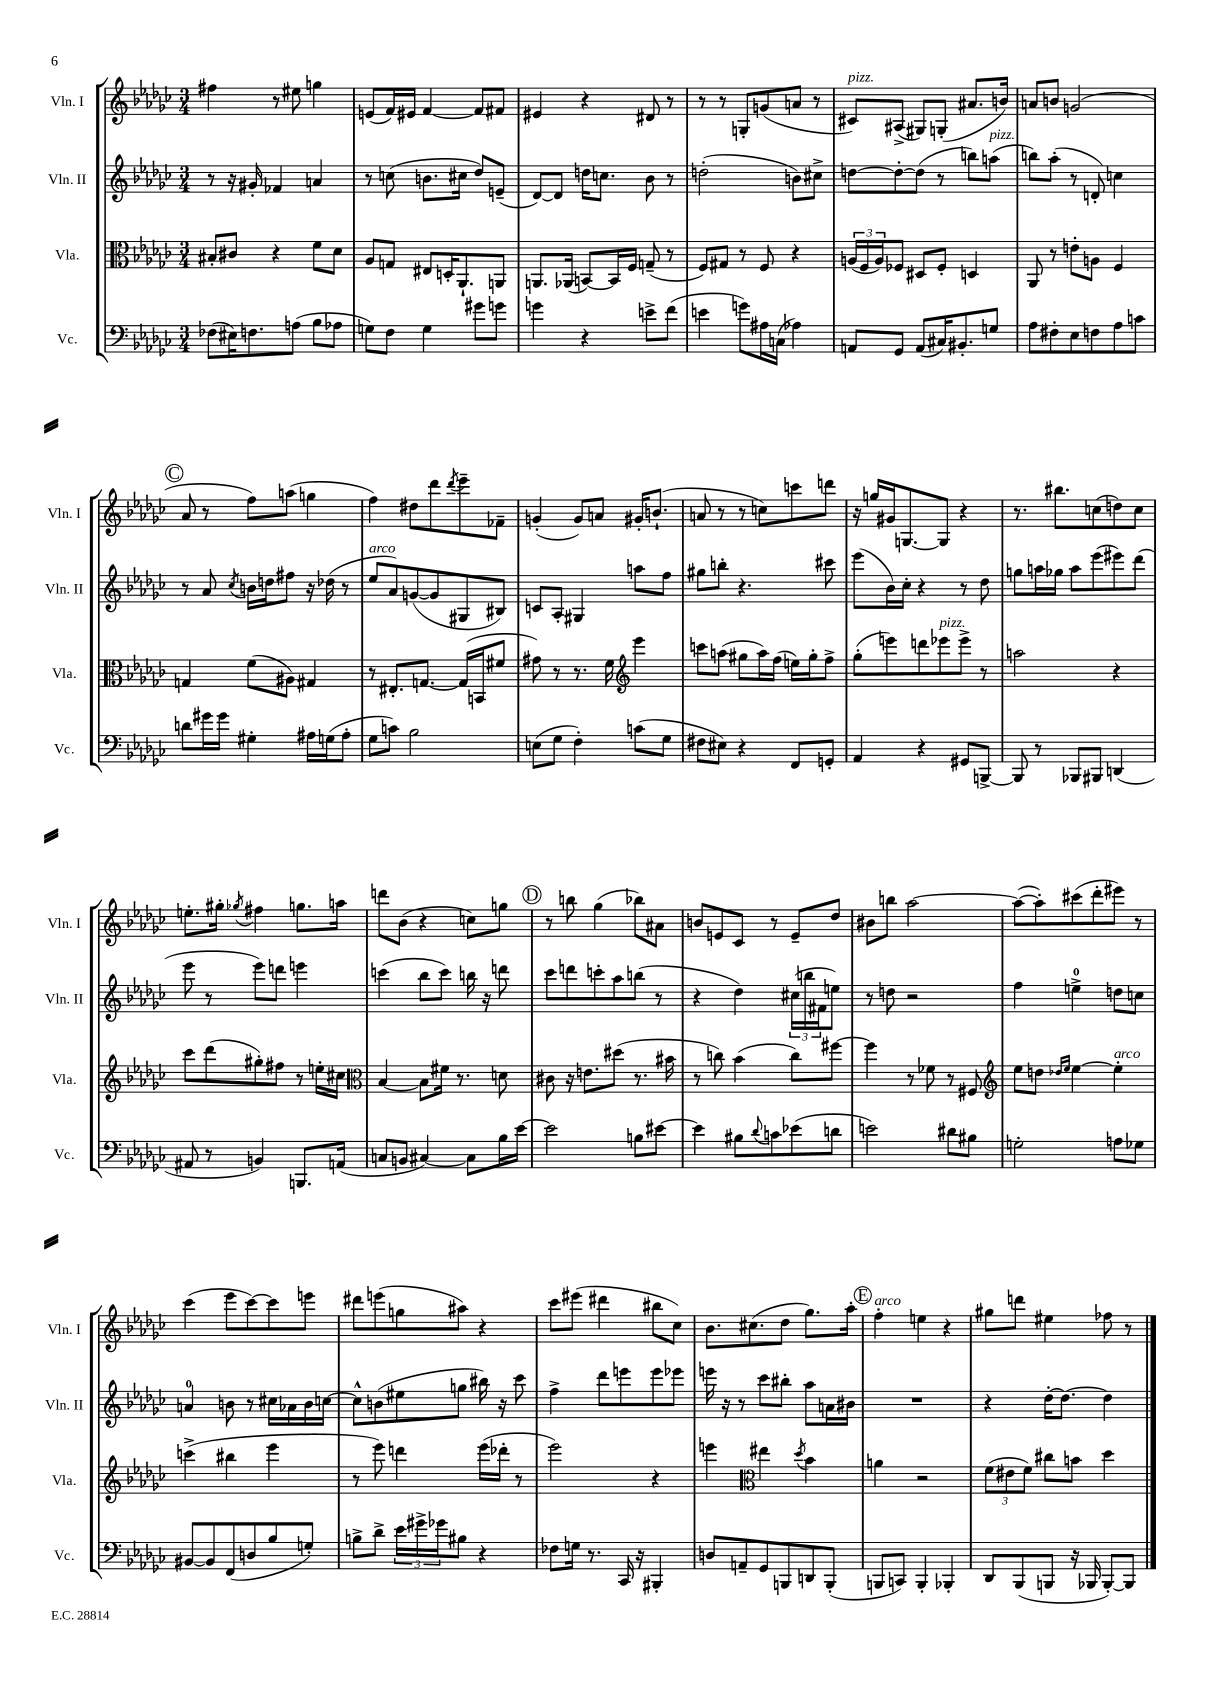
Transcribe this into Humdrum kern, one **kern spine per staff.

**kern	**kern	**kern	**kern
*staff4	*staff3	*staff2	*staff1
*clefF4	*clefC3	*clefG2	*clefG2
*k[b-e-a-d-g-c-]	*k[b-e-a-d-g-c-]	*k[b-e-a-d-g-c-]	*k[b-e-a-d-g-c-]
*M3/4	*M3/4	*M3/4	*M3/4
(8F-	8B#'	8r	4ff#
16E#)	8c#	16r	.
8.F	.	16g#'	.
.	4r	4f-	8r
(8A	.	.	8ee#
8B-	8f	4a	4gg
8A-	8d-	.	.
=	=	=	=
8G)	8A-	8r	(8e
8F	8G	(8cc	16f)
.	.	.	16e#
4G	8E#	8.b	[4f
.	16D'	.	.
.	8.AA-`	16cc#	.
8g#	.	8dd-)	8f]
8g	8AA	(8e~	8f#
=	=	=	=
4g	8.AA	[8d-)	4e#
.	.	8d-]	.
.	(16AA-	.	.
4r	[8BB)	16dd	4r
.	.	8.cc	.
.	16BB]	.	.
.	16F	.	.
8e^	(8G~	8b-	8d#
(8f	8r	8r	8r
=	=	=	=
4e	8F)	(2dd'	8r
.	8G#	.	8r
8g)	8r	.	8G'
16A#	8F	.	(8g
(16C	.	.	.
4A-)	4r	8b)	8a
.	.	8cc#^	8r
=	=	=	=
8AA	(24A	[8dd	8c#)
.	24F	.	.
.	24A)	.	.
8GG-	8F-	8dd'_	(8A#^
(8AA	8D#	(8dd]	8G#)
16C#)	8F-'	8r	(8G'
8.BB#'	.	.	.
.	4D	8bb)	8.a#
8G	.	(8aa	.
.	.	.	16b)
=	=	=	=
8A-	8AA-	8bb)	8a
8F#'	8r	(8aa-'	8b
8E-	8e'	8r	(2g
8F	8A	8d')	.
8A-	4F	4cc	.
8c	.	.	.
=	=	=	=
8d	4G	8r	8a-
16g#	.	8a-	8r
16g#	.	.	.
.	.	8qcc-	.
4G#'	(8f	16b	8ff)
.	.	16dd	.
.	8A#)	8ff#	(8aa
16A#	4G#	16r	4gg
(16G	.	(16dd-	.
8A#'	.	8r	.
=	=	=	=
8G-	8r	8ee-	4ff)
8c)	8.E#'	8a-)	.
2B-	.	([8g	8dd#
.	[8.G	.	.
.	.	8g]	8ddd-
.	.	.	8qddd-
.	(16G]	8G#	8eee-~
.	16BB	.	.
.	8f#	8B#)	8f-~
=	=	=	=
(8E	8g#)	8c	(4g'
8G-	8r	8A-'	.
4F')	8.r	4G#	8g)
.	.	.	8a
.	16f	.	.
*	*clefG2	*	*
(8c	4eee-	8aa	16g#'
.	.	.	(8.b`
8G-	.	8ff	.
=	=	=	=
8F#	8ccc	8gg#	8a
8E#)	(8aa	8bb'	8r
4r	8gg#	4.r	8r
.	16aa)	.	8cc)
.	(16ff	.	.
8FF	16ee)	.	8ccc
.	16gg#'	.	.
8GG'	8ff^	8ccc#	8ddd
=	=	=	=
4AA-	(8gg-'	(8eee-	16r
.	.	.	16gg
.	8eee)	16b-)	16g#
.	.	16cc-'	[8.G
4r	8ddd	4r	.
.	8eee-	.	8G]
8GG#	8eee-^	8r	4r
[8BBB^	8r	8dd-	.
=	=	=	=
8BBB]	2aa	8gg	8.r
8r	.	16aa	.
.	.	16gg-	8.bb#
8BBB-	.	8aa	.
8BBB#	.	(8eee-	(8cc
(4DD	4r	8eee#)	8dd)
.	.	(8ddd-	8cc
=	=	=	=
8AA#	8ccc-	8eee-	8.ee'
8r	(8ddd-	8r	.
.	.	.	16gg#'
.	.	.	8qgg-
4BB)	8gg#')	8eee-)	4ff#
.	8ff#	8ddd	.
8.BBB	8r	4eee	8.gg
.	16ee'	.	.
(16AA	16cc#	.	16aa
=	=	=	=
*	*clefC3	*	*
8C	[4B-	(4ccc	8ddd
8BB	.	.	(8b-
[4C#)	8B-]	8bb-	4r
.	16f#	8ccc)	.
.	8.r	.	.
8C#]	.	16bb	8cc)
.	.	16r	.
16B-	8d	8ddd	8gg
[16e-	.	.	.
=	=	=	=
2e-]	8c#	8ccc-	8r
.	16r	8ddd	8bb
.	8.e	.	.
.	.	8ccc'	(4gg-
.	(8dd#	8aa-	.
8B	8.r	(8bb	8bb-)
[8e#	.	8r	8a#
.	16b#	.	.
=	=	=	=
4e#]	8r	4r	8b
.	8cc)	.	8e
8B#	(4b-	4dd-)	8c-
8qqd-	.	.	.
8c	.	.	8r
(8e-	8cc)	(24cc#	8e~
.	.	24bb	.
.	.	24f#	.
8d	[8ff#	8ee)	8dd-
=	=	=	=
2e)	4ff#]	8r	8b#
.	.	8dd	8bb
.	8r	2r	[2aa-
.	8f-	.	.
8d#	8r	.	.
8B#	8F#	.	.
=	=	=	=
*	*clefG2	*	*
2G'	8ee-	4ff	(8aa-_
.	8dd	.	8aa-'])
.	16qqdd-	.	.
.	16qqee-	.	.
.	[4ee-	4ee^	(8ccc#
.	.	.	8ddd-'
8A	4ee-']	8dd	8eee#)
8G-	.	8cc	8r
=	=	=	=
[8BB#	(4ccc^	4a	(4ccc-
8BB#]	.	.	.
(8FF	4bb#	8b	8eee-
8D	.	8r	[8ccc-)
8B-	4eee-	16cc#	8ccc-]
.	.	16a-	.
8G')	.	16b	8eee
.	.	[16cc	.
=	=	=	=
8B^	8r	8cc^^]	8ddd#
8d-^	8eee-)	(8b	(8eee
24e-	4ddd	8ee#	8gg
24g#^	.	.	.
24g-	.	.	.
8B#	.	8gg	8aa#)
4r	(16eee-	16bb#)	4r
.	16ddd-'	16r	.
.	8r	8ccc-	.
=	=	=	=
8F-	2eee-)	4ff^	8ccc-
16G	.	.	(8eee#
8.r	.	.	.
.	.	8ddd-	4ddd#
16CC-	.	8eee	.
16r	.	.	.
4BBB#'	4r	8eee	8bb#
.	.	8eee-	8cc-)
=	=	=	=
8D	4eee	16eee	8.b-
.	.	16r	.
8AA~	.	8r	.
.	.	.	(8.cc#
*	*clefC3	*	*
8GG-	4ee#	8ccc-	.
8BBB	.	8bb#'	8dd-
.	8qdd-	.	.
8DD	4b-	8aa-	8.gg-)
(8BBB'	.	16a	.
.	.	16b#	16aa-'
=	=	=	=
8BBB	4a	2.r	4ff'
8CC)	.	.	.
4BBB'	2r	.	4ee
4BBB-'	.	.	4r
=	=	=	=
8DD-	(12f	4r	8gg#
.	12e#	.	.
(8BBB-	.	.	8ddd
.	12f)	.	.
8BBB	8cc#	[16dd-'	4ee#
.	.	8.dd-_	.
16r	8b	.	.
16BBB-	.	.	.
[8BBB-')	4dd-	4dd-]	8ff-
8BBB-]	.	.	8r
==	==	==	==
*-	*-	*-	*-
